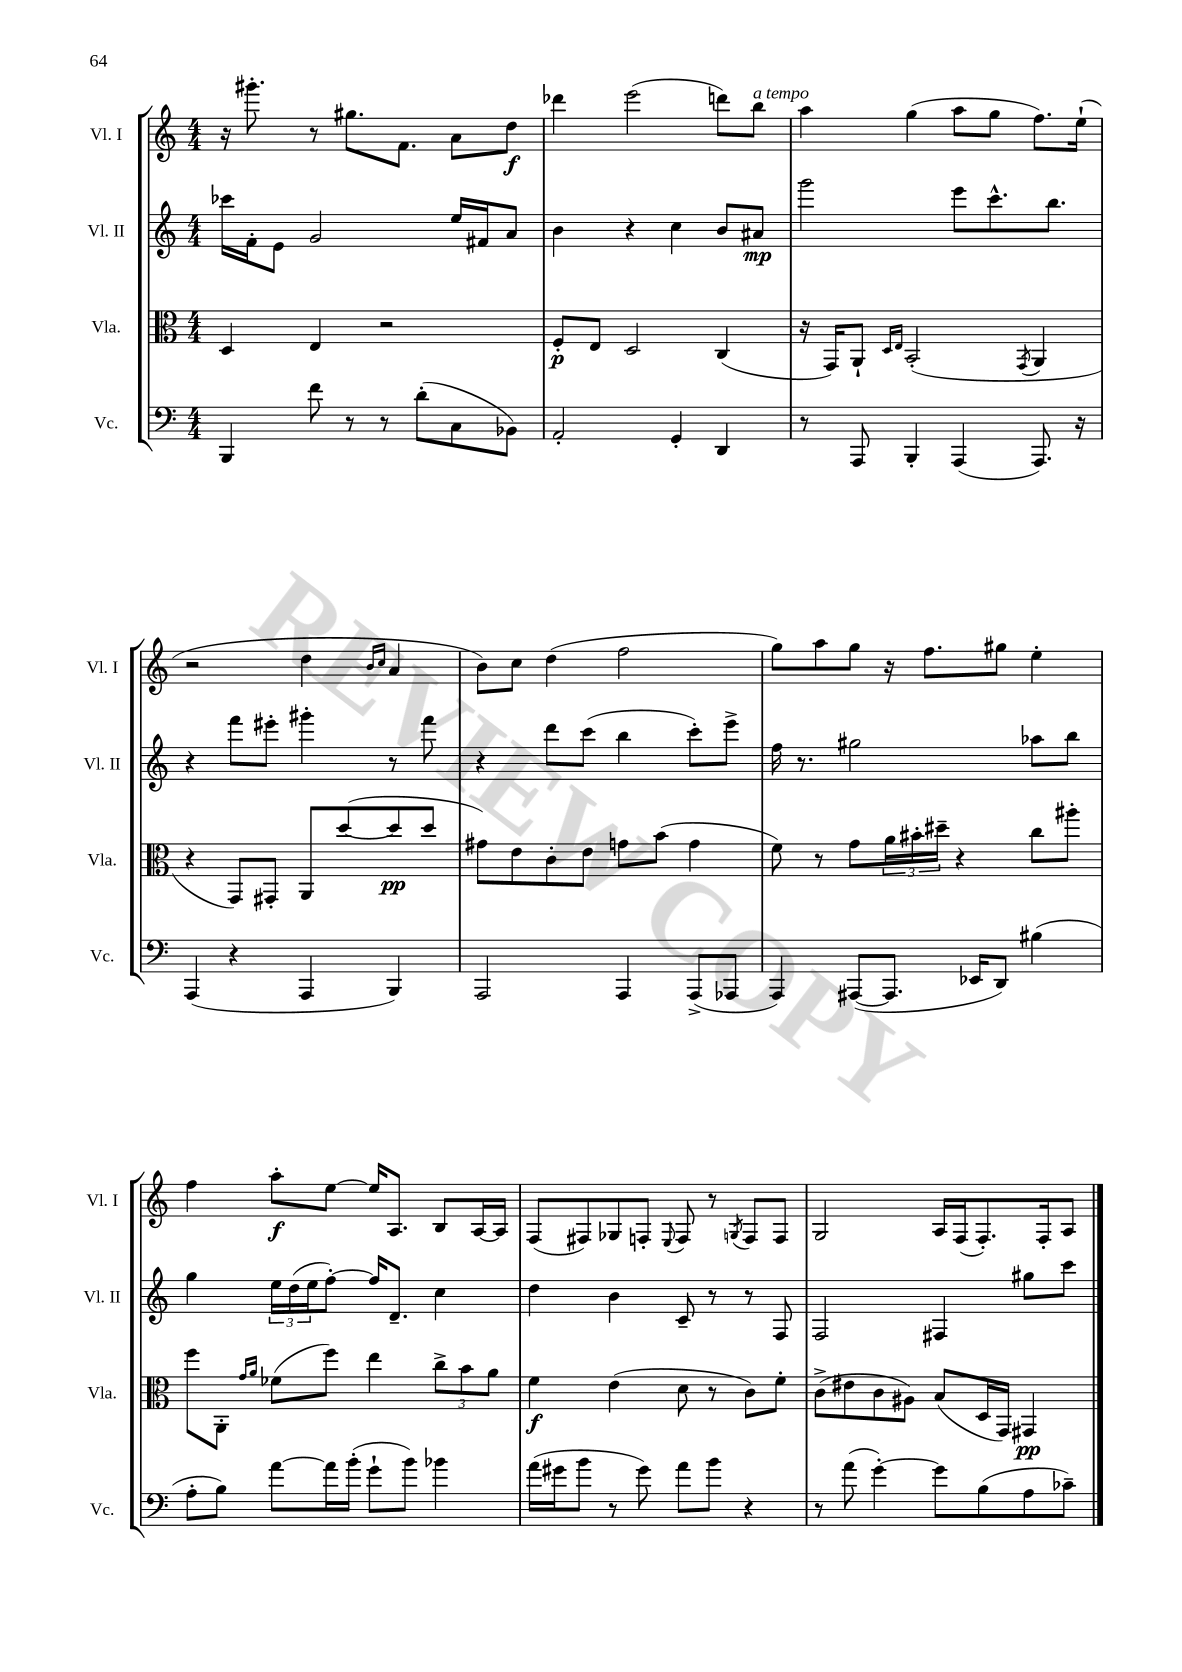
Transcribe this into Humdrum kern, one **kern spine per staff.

**kern	**kern	**dynam	**kern	**dynam	**kern	**dynam
*part4	*part3	*part3	*part2	*part2	*part1	*part1
*staff4	*staff3	*staff3	*staff2	*staff2	*staff1	*staff1
*I"Vc.	*I"Vla.	*	*I"Vl. II	*	*I"Vl. I	*
*I'Vc.	*I'Vla.	*	*I'Vl. II	*	*I'Vl. I	*
*clefF4	*clefC3	*	*clefG2	*	*clefG2	*
*k[]	*k[]	*	*k[]	*	*k[]	*
*M4/4	*M4/4	*	*M4/4	*	*M4/4	*
=18	=18	=18	=18	=18	=18	=18
4BBB/	4D/	.	16ccc-X\LL	.	16r	.
.	.	.	16f'\J	.	8.ggg#X'\	.
.	.	.	8e\J	.	.	.
8f\	4E/	.	2g/	.	8r	.
8r	.	.	.	.	8.gg#X\L	.
8r	2r	.	.	.	.	.
.	.	.	.	.	8.f\J	.
(8d'\L	.	.	.	.	.	.
8C\	.	.	16ee/LL	.	8a\L	.
.	.	.	16f#X/J	.	.	.
8BB-X\J)	.	.	8a/J	.	8dd\J	f
=19	=19	=19	=19	=19	=19	=19
2AA'/	8F'/L	p	4b\	.	4ddd-X\	.
.	8E/J	.	.	.	.	.
.	2D/	.	4r	.	(2eee\	.
4GG'/	.	.	4cc\	.	.	.
4DD/	(4C/	.	8b/L	.	8dddn\L)	.
!	!	!	!	!	!LO:TX:a:i:t=a tempo	!
.	.	.	8a#X/J	mp	8bb\J	.
=20	=20	=20	=20	=20	=20	=20
8r	16r	.	2ggg\	.	4aa\	.
.	16GG/KL)	.	.	.	.	.
8AAA/	8AA`/J	.	.	.	.	.
.	16qqD/LL	.	.	.	.	.
.	16qqE/JJ	.	.	.	.	.
4BBB'/	(2BB'/	.	.	.	(4gg\	.
(4AAA/	.	.	8eee\L	.	8aa\L	.
.	.	.	8.ccc^^\	.	8gg\J	.
.	8qGG/	.	.	.	.	.
8.AAA/)	4AA/	.	.	.	8.ff\L)	.
.	.	.	8.bb\J	.	.	.
16r	.	.	.	.	(16ee`\Jk	.
!!LO:LB:g=z
=21	=21	=21	=21	=21	=21	=21
(4AAA/	4r	.	4r	.	2r	.
4r	8GG/L)	.	8fff\L	.	.	.
.	8GG#X'/J	.	8eee#X'\J	.	.	.
4AAA/	8AA/L	.	4ggg#X'\	.	4dd\	.
.	([8dd/	.	.	.	.	.
.	.	.	.	.	16qqb/LL	.
.	.	.	.	.	16qqcc/JJ	.
4BBB/)	8dd/]	pp	8r	.	4a/	.
.	8dd/J	.	8fff\	.	.	.
=22	=22	=22	=22	=22	=22	=22
2AAA/	8g#X\L)	.	4r	.	8b\L)	.
.	8e\	.	.	.	8cc\J	.
.	8c'\	.	8ddd\L	.	(4dd\	.
.	8e\J	.	(8ccc\J	.	.	.
4AAA/	8gn\L	.	4bb\	.	2ff\	.
.	(8b\J	.	.	.	.	.
(8AAA^/L	4g\	.	8ccc'\L)	.	.	.
8AAA-X/J	.	.	8eee^\J	.	.	.
=23	=23	=23	=23	=23	=23	=23
4AAA/)	8f\)	.	16ff\	.	8gg\L)	.
.	.	.	8.r	.	.	.
.	8r	.	.	.	8aa\	.
([8AAA#X/L	8g\L	.	2gg#X\	.	8gg\J	.
8.AAA#/J]	24a\L	.	.	.	16r	.
.	24b#X'\	.	.	.	.	.
.	.	.	.	.	8.ff\L	.
.	24dd#X~\JJ	.	.	.	.	.
.	4r	.	.	.	.	.
16EE-X/KL	.	.	.	.	.	.
8DD/J)	.	.	.	.	8gg#X\J	.
(4B#X\	8cc\L	.	8aa-X\L	.	4ee'\	.
.	8aa#X'\J	.	8bb\J	.	.	.
!!LO:LB:g=z
=24	=24	=24	=24	=24	=24	=24
8A'\L	8ff\L	.	4gg\	.	4ff\	.
8B\J)	8AA'\J	.	.	.	.	.
.	16qqg/LL	.	.	.	.	.
.	16qqa/JJ	.	.	.	.	.
[8a\L	(8f-X\L	.	24ee\LL	.	8aa'\L	f
.	.	.	(24dd\	.	.	.
.	.	.	24ee\J	.	.	.
16a\L]	8ff\J)	.	[8ff'\J)	.	[8ee\J	.
(16b'\JJ	.	.	.	.	.	.
8g`\L	4ee\	.	16ff/KL]	.	16ee/KL]	.
.	.	.	8.d~/J	.	8.A/J	.
8b\J)	.	.	.	.	.	.
4b-X\	12cc^\L	.	4cc\	.	8B/L	.
.	12b\	.	.	.	.	.
.	.	.	.	.	[16A/L	.
.	12a\J	.	.	.	.	.
.	.	.	.	.	16A/JJ]	.
=25	=25	=25	=25	=25	=25	=25
(16a\LL	4f\	f	4dd\	.	(8F/L	.
16g#X\J	.	.	.	.	.	.
8b\J	.	.	.	.	8F#X/)	.
8r	(4e\	.	4b\	.	8G-X/	.
8g#\)	.	.	.	.	8Fn'/J	.
.	.	.	.	.	8qqE/	.
8a\L	8d\	.	8c~/	.	8F/	.
8b\J	8r	.	8r	.	8r	.
.	.	.	.	.	8qGn/	.
4r	8c\L)	.	8r	.	8F/L	.
.	8f'\J	.	8F/	.	8F/J	.
=26	=26	=26	=26	=26	=26	=26
8r	(8c^\L	.	2F/	.	2G/	.
(8a\	8e#X\	.	.	.	.	.
[4g'\)	8c\	.	.	.	.	.
.	8A#X\J)	.	.	.	.	.
8g\L]	(8B/L	.	4F#X/	.	16A/LL	.
.	.	.	.	.	(16F/J	.
(8B\	16D/L	.	.	.	8.F'/)	.
.	16GG/JJ)	.	.	.	.	.
8A\	4GG#X/	pp	8gg#X\L	.	.	.
.	.	.	.	.	16F'/k	.
8c-X~\J)	.	.	8ccc\J	.	8A/J	.
==	==	==	==	==	==	==
*-	*-	*-	*-	*-	*-	*-
